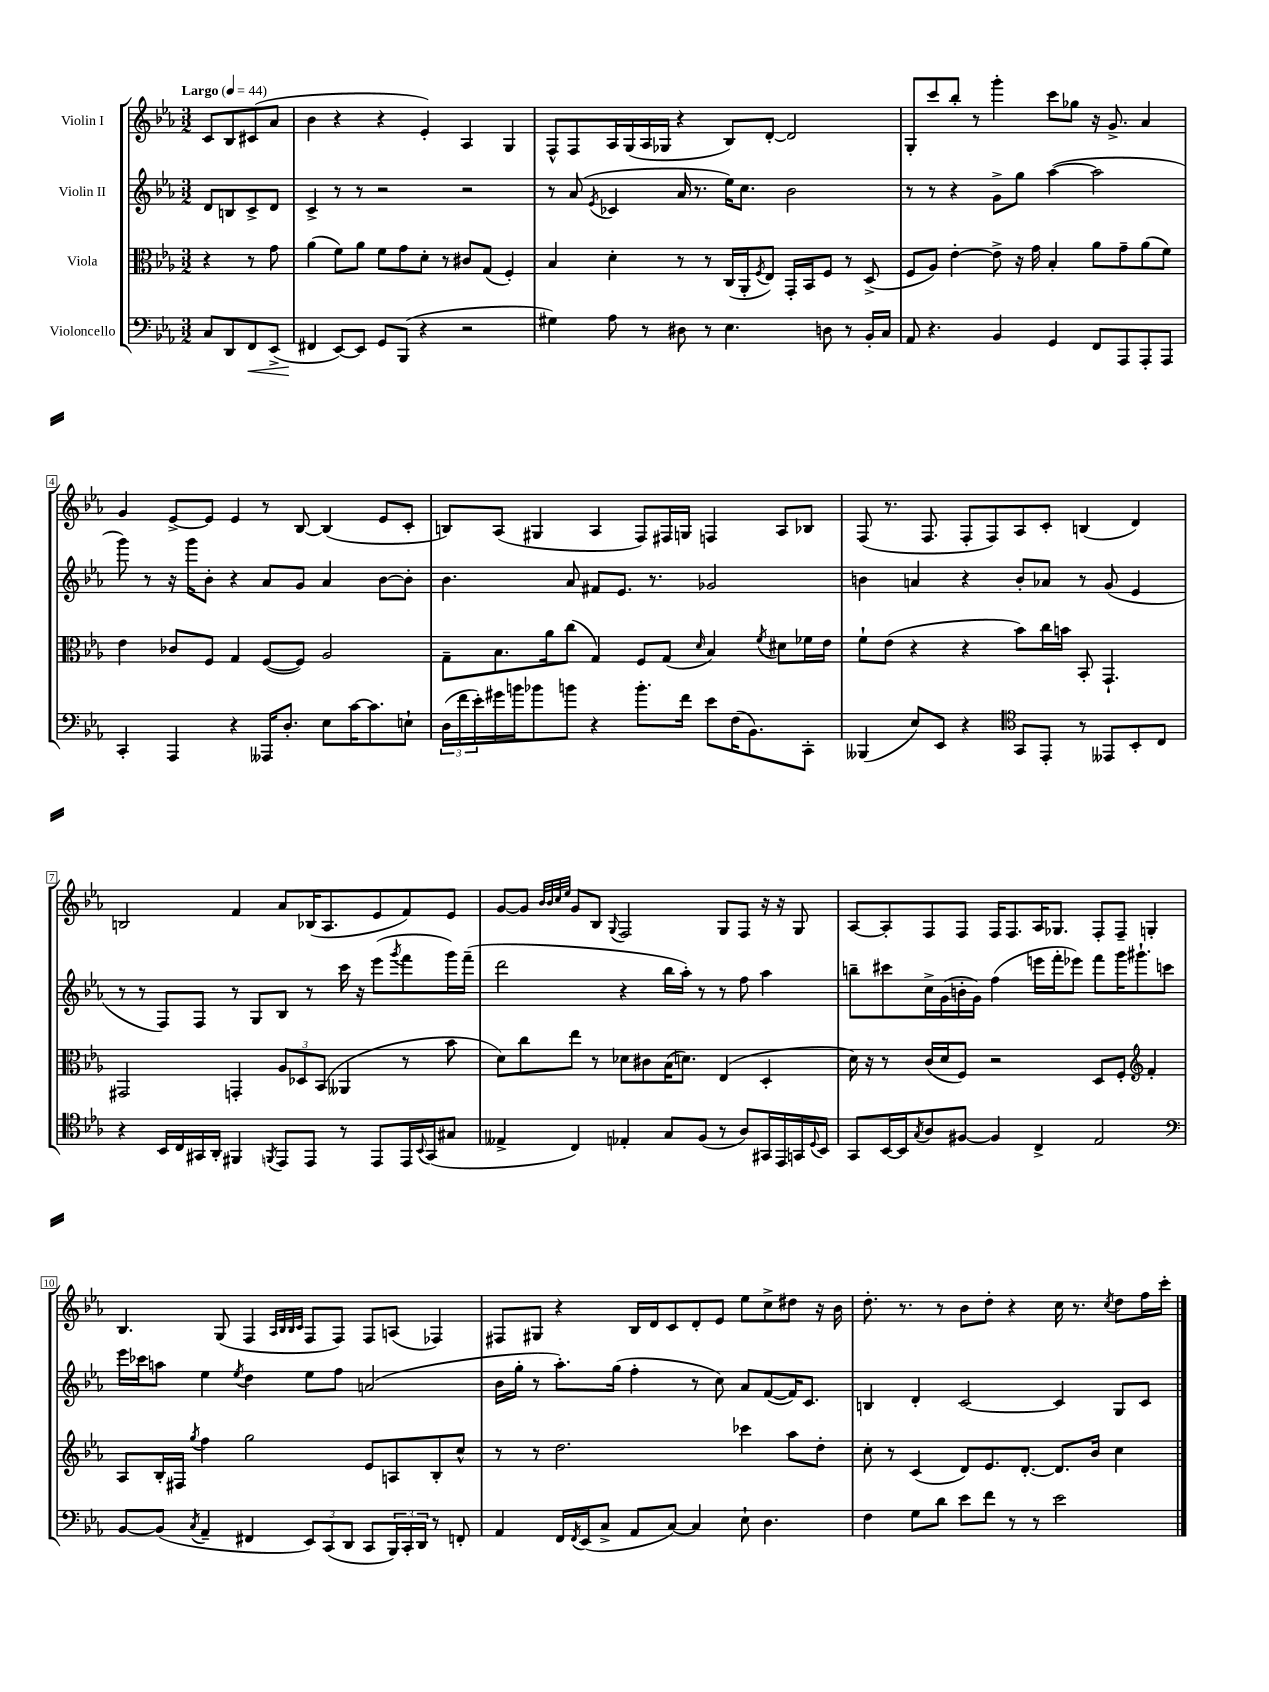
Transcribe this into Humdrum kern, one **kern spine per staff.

**kern	**dynam	**kern	**kern	**kern
*part4	*part4	*part3	*part2	*part1
*staff4	*staff4	*staff3	*staff2	*staff1
*I"Violoncello	*	*I"Viola	*I"Violin II	*I"Violin I
*clefF4	*	*clefC3	*clefG2	*clefG2
*k[b-e-a-]	*	*k[b-e-a-]	*k[b-e-a-]	*k[b-e-a-]
*M3/2	*	*M3/2	*M3/2	*M3/2
*MM44	*	*MM44	*MM44	*MM44
=	=	=	=	=
!	!	!	!	!LO:TX:a:B:t=Largo
8C/L	.	4r	8d/L	8c/L
8DD/	.	.	8Bn/	8B-/
!	!LO:HP:b	!	!	!
8FF/	<	8r	8c^/	(8c#X/
(8EE-^/J	.	8g\	8d/J	8a-/J
=1	=1	=1	=1	=1
4FF#X/	.	(4a-\	4c^/	4b-\
[8EE-/L)	[	8f\L)	8r	4r
8EE-/J]	.	8a-\J	8r	.
8GG/L	.	8f\L	2r	4r
(8BBB-/J	.	8g\	.	.
4r	.	8d'\J	.	4e-'/)
.	.	8r	.	.
2r	.	8c#X/L	2r	4A-/
.	.	(8G/J	.	.
.	.	4F'/)	.	4G/
=2	=2	=2	=2	=2
4G#X\)	.	4B-/	8r	8F^^/L
.	.	.	(8a-/	8F/
.	.	.	8qe-/	.
8A-\	.	4d'\	4c-X/	16A-/L
.	.	.	.	(16G/
8r	.	.	.	16A-/
.	.	.	.	16G-X/JJ
8D#X\	.	8r	16a-/	4r
.	.	.	8.r	.
8r	.	8r	.	.
4.E-\	.	(16C/LL	16ee-\KL)	8B-/L)
.	.	16AA-'/J	8.cc\J	.
.	.	8qF/	.	.
.	.	8E-/J)	.	[8d'/J
.	.	16GG'/LL	2b-\	2d/]
.	.	16BB-/J	.	.
8Dn\	.	8F/J	.	.
8r	.	8r	.	.
16BB-'/LL	.	(8D^/	.	.
16C/JJ	.	.	.	.
=3	=3	=3	=3	=3
8AA-/	.	8F/L	8r	8G'/L
4.r	.	8A-/J)	8r	8ccc/
.	.	[4e-'\	4r	8bb-'/J
.	.	.	.	8r
4BB-/	.	8e-^\]	8g^\L	4ggg'\
.	.	16r	8gg\J	.
.	.	16g\	.	.
4GG/	.	4B-'/	([4aa-\	8ccc\L
.	.	.	.	8gg-X\J
8FF/L	.	8a-\L	2aa-\]	16r
.	.	.	.	8.g^/
8AAA-/	.	8g~\	.	.
8AAA-'/	.	(8a-\	.	4a-/
8AAA-/J	.	8f\J)	.	.
!!LO:LB:g=z
=4	=4	=4	=4	=4
4CC'/	.	4e-\	8ggg\)	4g/
.	.	.	8r	.
4AAA-/	.	8c-X/L	16r	[8e-^/L
.	.	.	16ggg\KL	.
.	.	8F/J	8b-'\J	8e-/J]
4r	.	4G/	4r	4e-/
16AAA--X/KL	.	([8F/L	8a-/L	8r
8.D'/J	.	.	.	.
.	.	8F/J])	8g/J	[8B-/
8E-\L	.	2A-/	4a-/	(4B-/]
[16c\K	.	.	.	.
8.c\]	.	.	.	.
.	.	.	[8b-\L	8e-/L
8En`\J	.	.	8b-'\J]	8c'/J
=5	=5	=5	=5	=5
(24D\LL	.	8G~\L	4.b-\	8Bn/L)
24f\	.	.	.	.
24e-'\)	.	.	.	.
16g#X\	.	8.B-\	.	(8A-/J
16bn\J	.	.	.	.
8b-X\	.	.	.	4G#X/
.	.	16a-\k	.	.
8bn\J	.	(8cc\J	8a-/	.
4r	.	4G/)	8f#X/L	4A-/
.	.	.	8.e-/J	.
8.b'\L	.	8F/L	.	8F/L)
.	.	.	8.r	.
.	.	(8G/J	.	16F#X/L
16f\Jk	.	.	.	16Gn/JJ
.	.	16qqd/	.	.
8e-\L	.	4B-/)	2g-X/	4Fn/
(16F\K	.	.	.	.
8.BB-\)	.	.	.	.
.	.	8qf/	.	.
.	.	8d#X\L	.	8A-/L
8CC'\J	.	16f-X\L	.	8B-X/J
.	.	16e-\JJ	.	.
=6	=6	=6	=6	=6
(4BBB--X/	.	8f`\L	4bn\	(8F/
.	.	(8e-\J	.	8.r
8E-/L)	.	4r	4an/	.
.	.	.	.	8.F/
8EE-/J	.	.	.	.
4r	.	4r	4r	8F'/L
.	.	.	.	8F/)
*clefC4	*	*	*	*
8GG/L	.	8b-\L)	8b'/L	8A-/
8EE-'/J	.	16cc\L	8a-X/J	8c'/J
.	.	16bn\JJ	.	.
8r	.	8BB-'/	8r	(4Bn/
8EE--X/L	.	4.GG`/	(8g/	.
8BB-'/	.	.	4e-/	4d/)
8C/J	.	.	.	.
!!LO:LB:g=z
=7	=7	=7	=7	=7
4r	.	2GG#X/	8r	2Bn/
.	.	.	8r	.
16BB-/LL	.	.	8F/L)	.
16C/	.	.	.	.
16GG#X/	.	.	8F/J	.
16AA-'/JJ	.	.	.	.
4FF#X/	.	4GGn'/	8r	4f/
.	.	.	8G/L	.
8qFFn/	.	.	.	.
8EE-/L	.	12A-/L	8B-/J	8a-/L
.	.	12D-X/	.	.
8EE-/J	.	.	8r	(16B-X/K
.	.	(12BB-/J	.	.
.	.	.	.	8.A-/
8r	.	4AA--X/	16ccc\	.
.	.	.	16r	.
8EE-/L	.	.	(8eee-\L	8e-/
.	.	.	8qggg/	.
16EE-/L	.	8r	8fff\	8f/)
8qqBB-/	.	.	.	.
(16GG#/J	.	.	.	.
8G#X/J	.	8b-\	16ggg\L)	8e-/J
.	.	.	(16fff~\JJ	.
=8	=8	=8	=8	=8
4E--X^/	.	8d\L)	2ddd\	[8g/L
.	.	8cc\	.	8g/J]
.	.	.	.	32qqb-/LLL
.	.	.	.	32qqb-/
.	.	.	.	32qqcc/
.	.	.	.	32qqee-/JJJ
4C/)	.	8ee-\J	.	8g/L
.	.	8r	.	8B-/J
.	.	.	.	8qqG/
4E-X'/	.	8d-X\L	4r	2F/
.	.	8c#X\	.	.
8G/L	.	(16B-\K	16bb-\LL	.
.	.	8.dn\J)	16aa-'\JJ)	.
(8F/J	.	.	8r	.
8r	.	(4E-/	8r	8G/L
8A-/L)	.	.	8ff\	8F/J
16GG#X/L	.	4D'/	4aa-\	16r
16EE-/	.	.	.	16r
16GGn/	.	.	.	8G/
8qqD/	.	.	.	.
16BB-/JJ	.	.	.	.
=9	=9	=9	=9	=9
8GG/L	.	16d\)	8bbn~\L	[8A-/L
.	.	16r	.	.
[16BB-/L	.	8r	8ccc#X\	8A-'/]
16BB-/J]	.	.	.	.
8qG/	.	.	.	.
8A-/	.	(16c/LL	16cc^\L	8F/
.	.	16d/J	(16g\	.
[8F#X/J	.	8F/J)	16bn'\	8F/J
.	.	.	16g\JJ)	.
4F#/]	.	2r	(4ff\	16F/KL
.	.	.	.	8.F/
4C^/	.	.	16eeen\LL	16A-/K
.	.	.	16fff'\J	8.G-X/J
.	.	.	8eee-X\J)	.
2E-/	.	8D/L	8fff\L	8F'/L
.	.	8F'/J	16ggg\K	8F~/J
.	.	.	8.ggg#X`\	.
*	*	*clefG2	*	*
.	.	4f'/	.	4Gn'/
.	.	.	8cccn\J	.
!!LO:LB:g=z
=10	=10	=10	=10	=10
*clefF4	*	*	*	*
[8BB-/L	.	8A-/L	16eee-\LL	4.B-/
.	.	.	16ccc-X\J	.
(8BB-/J]	.	16B-'/L	8aan\J	.
.	.	16F#X/JJ	.	.
8qC/	.	8qgg/	.	.
4AA-~/	.	4ff\	4ee-\	.
.	.	.	.	(8G/
.	.	.	8qee-/	.
4FF#X/	.	2gg\	4dd\	4F/
.	.	.	.	32qqA-/LLL
.	.	.	.	32qqB-/
.	.	.	.	32qqB-/
.	.	.	.	32qqc/JJJ
12EE-/L)	.	.	8ee-\L	8F/L
(12CC/	.	.	.	.
.	.	.	8ff\J	8F/J)
12DD/J	.	.	.	.
8CC/L	.	8e-/L	(2an/	8F/L
24BBB-/L)	.	8An/	.	(8An/J
24CC'/	.	.	.	.
24DD/JJ	.	.	.	.
8r	.	8B-'/	.	4F-X/)
8FFn'/	.	8cc^^/J	.	.
=11	=11	=11	=11	=11
4AA-/	.	8r	16b-\LL	8F#X/L
.	.	.	16gg'\JJ	.
.	.	8r	8r	8G#X/J
16FF/LL	.	2.dd\	8.aa-'\L)	4r
8qFF/	.	.	.	.
(16EE-/J	.	.	.	.
8C^/J	.	.	.	.
.	.	.	(16gg\Jk	.
8AA-/L	.	.	4ff'\	16B-/LL
.	.	.	.	16d/J
[8C/J)	.	.	.	8c/
4C/]	.	.	8r	8d'/
.	.	.	8cc\)	8e-/J
8E-`\	.	4ccc-X\	8a-/L	8ee-\L
4.D\	.	.	([8f/	8cc^\
.	.	8aa-\L	16f/K])	8dd#X\J
.	.	.	8.c/J	.
.	.	8dd'\J	.	16r
.	.	.	.	16b-\
=12	=12	=12	=12	=12
4F\	.	8cc'\	4Bn/	8.dd'\
.	.	8r	.	.
.	.	.	.	8.r
8G\L	.	(4c/	4d'/	.
8d\J	.	.	.	8r
8e-\L	.	8d/L)	[2c/	8b-\L
8f\J	.	8.e-/	.	8dd'\J
8r	.	.	.	4r
.	.	[8.d'/J	.	.
8r	.	.	.	.
2e-\	.	8.d/L]	4c/]	16cc\
.	.	.	.	8.r
.	.	16b-/Jk	.	.
.	.	.	.	8qcc/
.	.	4cc\	8G/L	8dd\L
.	.	.	8c/J	16ff\L
.	.	.	.	16ccc'\JJ
==	==	==	==	==
*-	*-	*-	*-	*-
